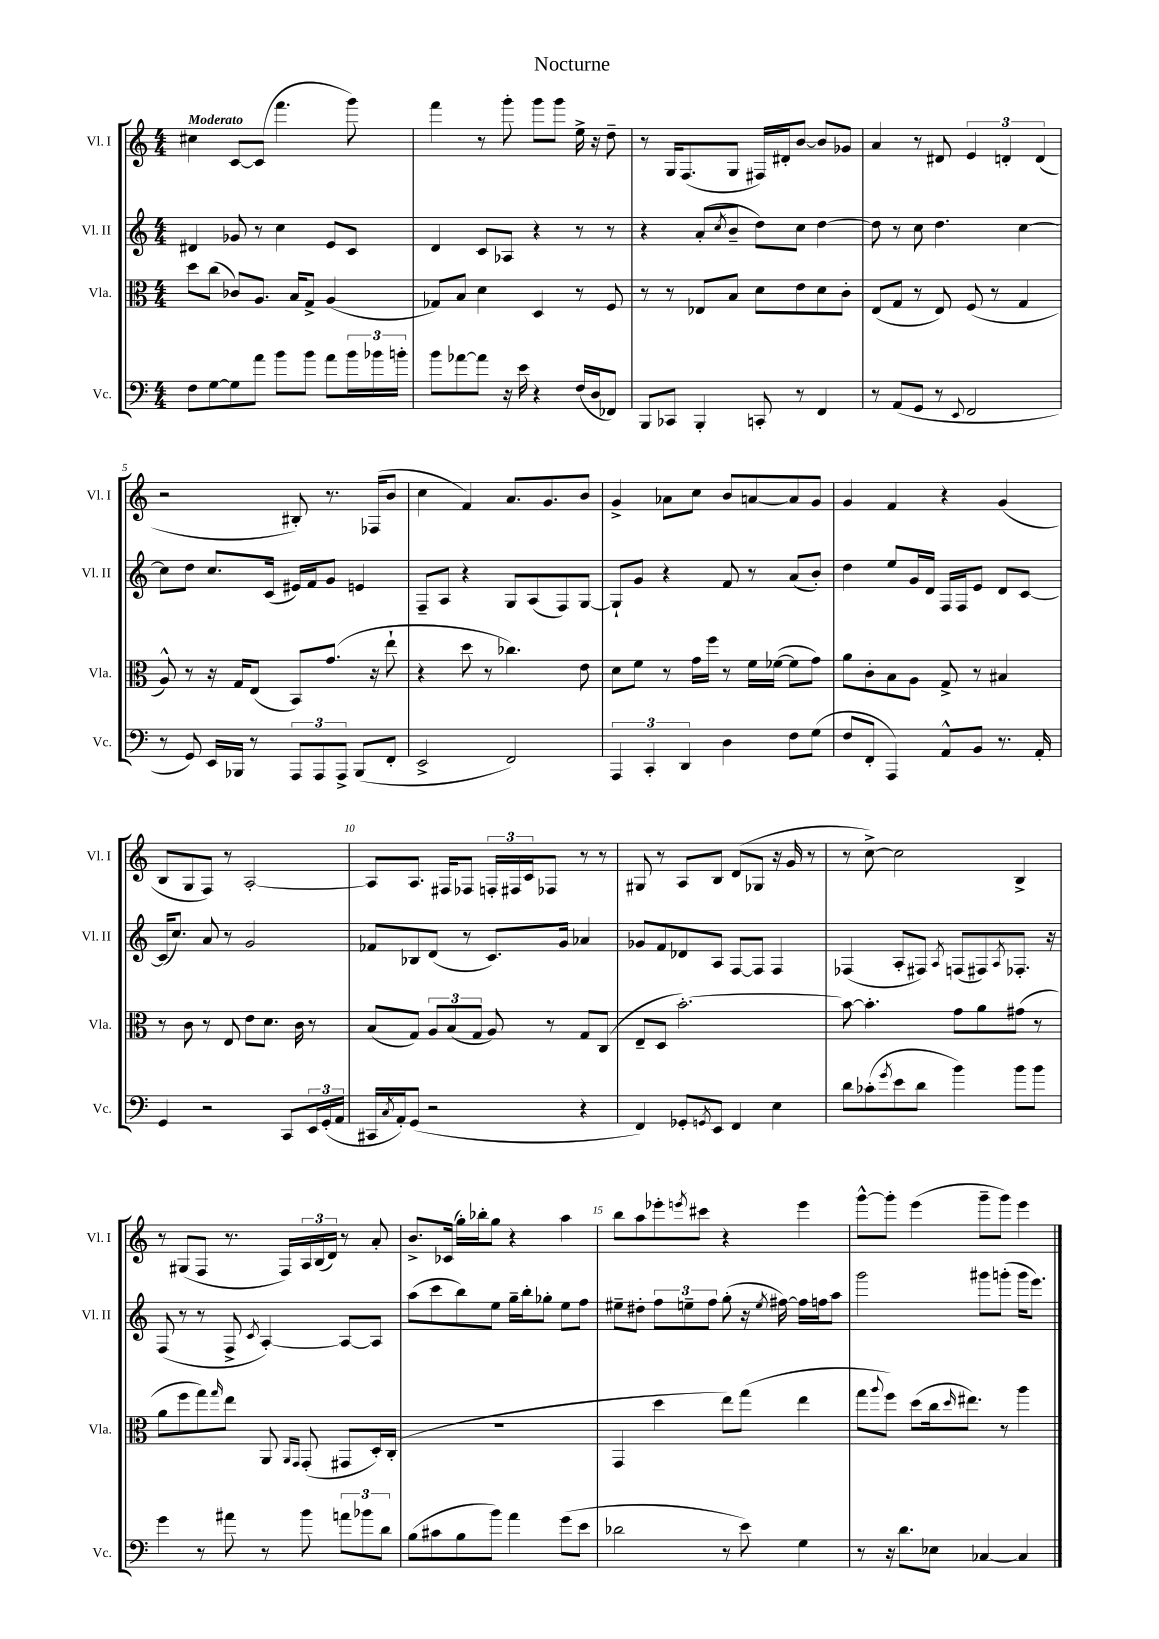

**kern	**kern	**kern	**kern
*part4	*part3	*part2	*part1
*staff4	*staff3	*staff2	*staff1
*I"Vc.	*I"Vla.	*I"Vl. II	*I"Vl. I
*I'Vc.	*I'Vla.	*I'Vl. II	*I'Vl. I
*clefF4	*clefC3	*clefG2	*clefG2
*k[]	*k[]	*k[]	*k[]
*M4/4	*M4/4	*M4/4	*M4/4
=1	=1	=1	=1
!	!	!	!LO:TX:a:B:t=Moderato
8F\L	8dd\L	4d#X/	4cc#X\
[8G\	(8cc\J	.	.
8G\]	8c-X/L)	8g-X/	[8c/L
8a\J	8.A/J	8r	(8c/J]
8b\L	.	4cc\	4.fff\
.	16B/KL	.	.
8b\J	8G^/J	.	.
8a\L	(4A/	8e/L	.
24b\L	.	8c/J	8ggg\)
24b-X\	.	.	.
24bn'\JJ	.	.	.
=2	=2	=2	=2
8b\L	8G-X/L)	4d/	4fff\
[8a-X\	8B/J	.	.
8a-\J]	4d\	8c/L	8r
16r	.	8A-X/J	8ggg'\
16e\	.	.	.
4r	4D/	4r	8ggg\L
.	.	.	8ggg\J
(16F/LL	8r	8r	16ee^\
16D/J	.	.	16r
8FF-X/J)	8F/	8r	8dd~\
=3	=3	=3	=3
8BBB/L	8r	4r	8r
8CC-X/J	8r	.	16G/KL
.	.	.	(8.F/
4BBB'/	8E-X/L	(8a'/L	.
.	.	8qcc/	.
.	8B/J	8b~/J	8G/J
8CCn'/	8d\L	8dd\L)	16F#X/LL)
.	.	.	16d#X'/J
8r	8e\	8cc\J	[8b/J
4FF/	8d\	[4dd\	8b/L]
.	8c'\J	.	8g-X/J
=4	=4	=4	=4
8r	(8E/L	8dd\]	4a/
(8AA/L	8G/J	8r	.
8GG/J	8r	8cc\	8r
8r	8E/)	4.dd\	8d#X/
8qqEE/	.	.	.
2FF/	(8F/	.	6e/
.	8r	.	.
.	.	.	6dn'/
.	4G/	[4cc\	.
.	.	.	(6d/
!!LO:LB:g=z
=5	=5	=5	=5
8r	8A^^/)	8cc\L]	2r
8GG/)	8r	8dd\J	.
16EE/LL	16r	8.cc/L	.
16BBB-X/JJ	16G/KL	.	.
8r	(8E/J	.	.
.	.	(16c/Jk	.
12AAA/L	8BB/L)	16e#X/LL)	8B#X'/)
.	.	16f/J	.
12AAA/	.	.	.
.	(8.g/J	8g/J	8.r
12AAA^/J	.	.	.
(8BBB-/L	.	4en/	.
.	16r	.	(16F-X/KL
8FF'/J	8ee`\	.	8b/J
=6	=6	=6	=6
2EE^/	4r	8F~/L	4cc\
.	.	8A/J	.
.	8dd\	4r	4f/)
.	8r	.	.
2FF/)	4.cc-X\)	8G/L	8.a/L
.	.	(8A/	.
.	.	.	8.g/
.	.	8F/)	.
.	8e\	[8G/J	8b/J
=7	=7	=7	=7
6AAA/	8d\L	8G`/L]	4g^/
.	8f\J	8g/J	.
6CC'/	.	.	.
.	8r	4r	8a-X\L
6DD/	.	.	.
.	16g\LL	.	8cc\J
.	16ff\JJ	.	.
4D\	8r	8f/	8b/L
.	16f\LL	8r	[8an/
.	([16f-X\JJ	.	.
8F\L	8f-\L]	(8a/L	8a/]
(8G\J	8g\J)	8b'/J)	8g/J
=8	=8	=8	=8
8F/L	8a\L	4dd\	4g/
8FF'/J	8c'\	.	.
4AAA/)	8B\	8ee/L	4f/
.	8A\J	16g/L	.
.	.	16d/JJ	.
8AA^^/L	8G^/	16F/LL	4r
.	.	16F/J	.
8BB/J	8r	8e/J	.
8.r	4B#X/	8d/L	(4g/
.	.	[8c/J	.
16AA'/	.	.	.
!!LO:LB:g=z
=9	=9	=9	=9
4GG/	8r	(16c/KL]	8B/L
.	.	8.cc/J)	.
.	8c\	.	8G/
2r	8r	8a/	8F/J)
.	8E/	8r	8r
.	8e\L	2g/	[2A'/
.	8.d\J	.	.
8CC/L	.	.	.
.	16c\	.	.
24EE/L	8r	.	.
(24GG'/	.	.	.
24AA/JJ	.	.	.
=10	=10	=10	=10
16CC#X/LL	(8B/L	8f-X/L	8A/L]
8qC/	.	.	.
16AA'/J)	.	.	.
(8GG/J	8G/J)	8B-X/	8.A/J
2r	12A/L	(8d/J	.
.	.	.	16F#X/KL
.	(12B/	.	.
.	.	8r	8F-X/J
.	12G/J	.	.
.	8A/)	8.c/L)	24Fn'/LL
.	.	.	24F#X/
.	.	.	24c/J
.	8r	.	8F-X/J
.	.	16g/Jk	.
4r	8G/L	4a-X/	8r
.	(8C/J	.	8r
=11	=11	=11	=11
4FF/)	8E~/L	8g-X/L	8G#X/
.	8D/J	8f/	8r
8GG-X'/L	[2.b'\)	8d-X/	8A/L
8qGGn/	.	.	.
8EE/J	.	8A/J	8B/J
4FF/	.	[8F/L	(8d/L
.	.	8F/J]	8G-X/J
4E\	.	4F/	16r
.	.	.	16g/
.	.	.	8r
=12	=12	=12	=12
8d\L	8b\_	(4F-X/	8r
(8c-X'\	4.b'\]	.	[8cc^\)
8qg/	.	.	.
8e\	.	8A'/L	2cc\]
8d\J	.	8F#X/J)	.
.	.	8qA/	.
4b\)	8g\L	(8Fn/L	.
.	8a\	8F#X/)	.
.	.	8qA/	.
8b\L	(8g#X\J	8.F-X'/J	4B^/
8b\J	8r	.	.
.	.	16r	.
!!LO:LB:g=z
=13	=13	=13	=13
4g\	8a\L	(8F/	8r
.	8ff\	8r	(8G#X/L
8r	8gg\)	8r	8F/J
.	16qqgg/	.	.
8a#X\	8ee\J	8F^/	8.r
.	.	8qc/	.
8r	8AA/	[4A'/)	.
.	.	.	16F/LL)
.	16qqAA/LL	.	.
.	16qqGG/JJ	.	.
8b\	(8GG'/	.	24A/
.	.	.	(24B/
.	.	.	24d/JJ)
12an\L	8GG#X/L	8A/L_	8r
12b-X\	.	.	.
.	16D'/L)	8A/J]	8a'/
12d\J	.	.	.
.	(16C'/JJ	.	.
=14	=14	=14	=14
(8B\L	1r	(8aa\L	8.b^/L
8c#X\	.	8ccc\	.
.	.	.	(16c-X/Jk
8B\	.	8bb\)	16gg'\LL)
.	.	.	16bb-X'\J
8b\J)	.	8ee\J	8gg\J
4a\	.	16gg~\LL	4r
.	.	16bb'\J	.
.	.	8gg-X'\J	.
(8g\L	.	8ee\L	4aa\
8e\J	.	8ff\J	.
=15	=15	=15	=15
2d-X\	4GG/	8ee#X~\L	8bb\L
.	.	8dd#X'\J	8aa\
.	4dd\	12ff\L	8eee-X'\
.	.	12een~\	.
.	.	.	8qeeen/
.	.	.	8ccc#X\J
.	.	12ff\J	.
8r	8ee\L)	(8gg'\	4r
8e\)	(8gg\J	16r	.
.	.	8qee/	.
.	.	[16ff#X\)	.
4G\	4ee\	16ff#\LL]	4eee\
.	.	16ffn\J	.
.	.	8aa\J	.
=16	=16	=16	=16
8r	8gg\L	2ggg\	[8ggg^^\L
.	8qqaa/	.	.
16r	8ff\J)	.	8ggg'\J]
8.d\L	.	.	.
.	(8dd\L	.	(4eee\
8E-X\J	16cc\k	.	.
.	16qqdd/	.	.
.	8.ee#X\J)	.	.
[4C-X/	.	8ggg#X\L	8ggg~\L
.	8r	(8gggn'\J	8ggg\J)
4C-/]	4aa\	16ggg\KL	4eee\
.	.	8.eee\J)	.
==	==	==	==
*-	*-	*-	*-
